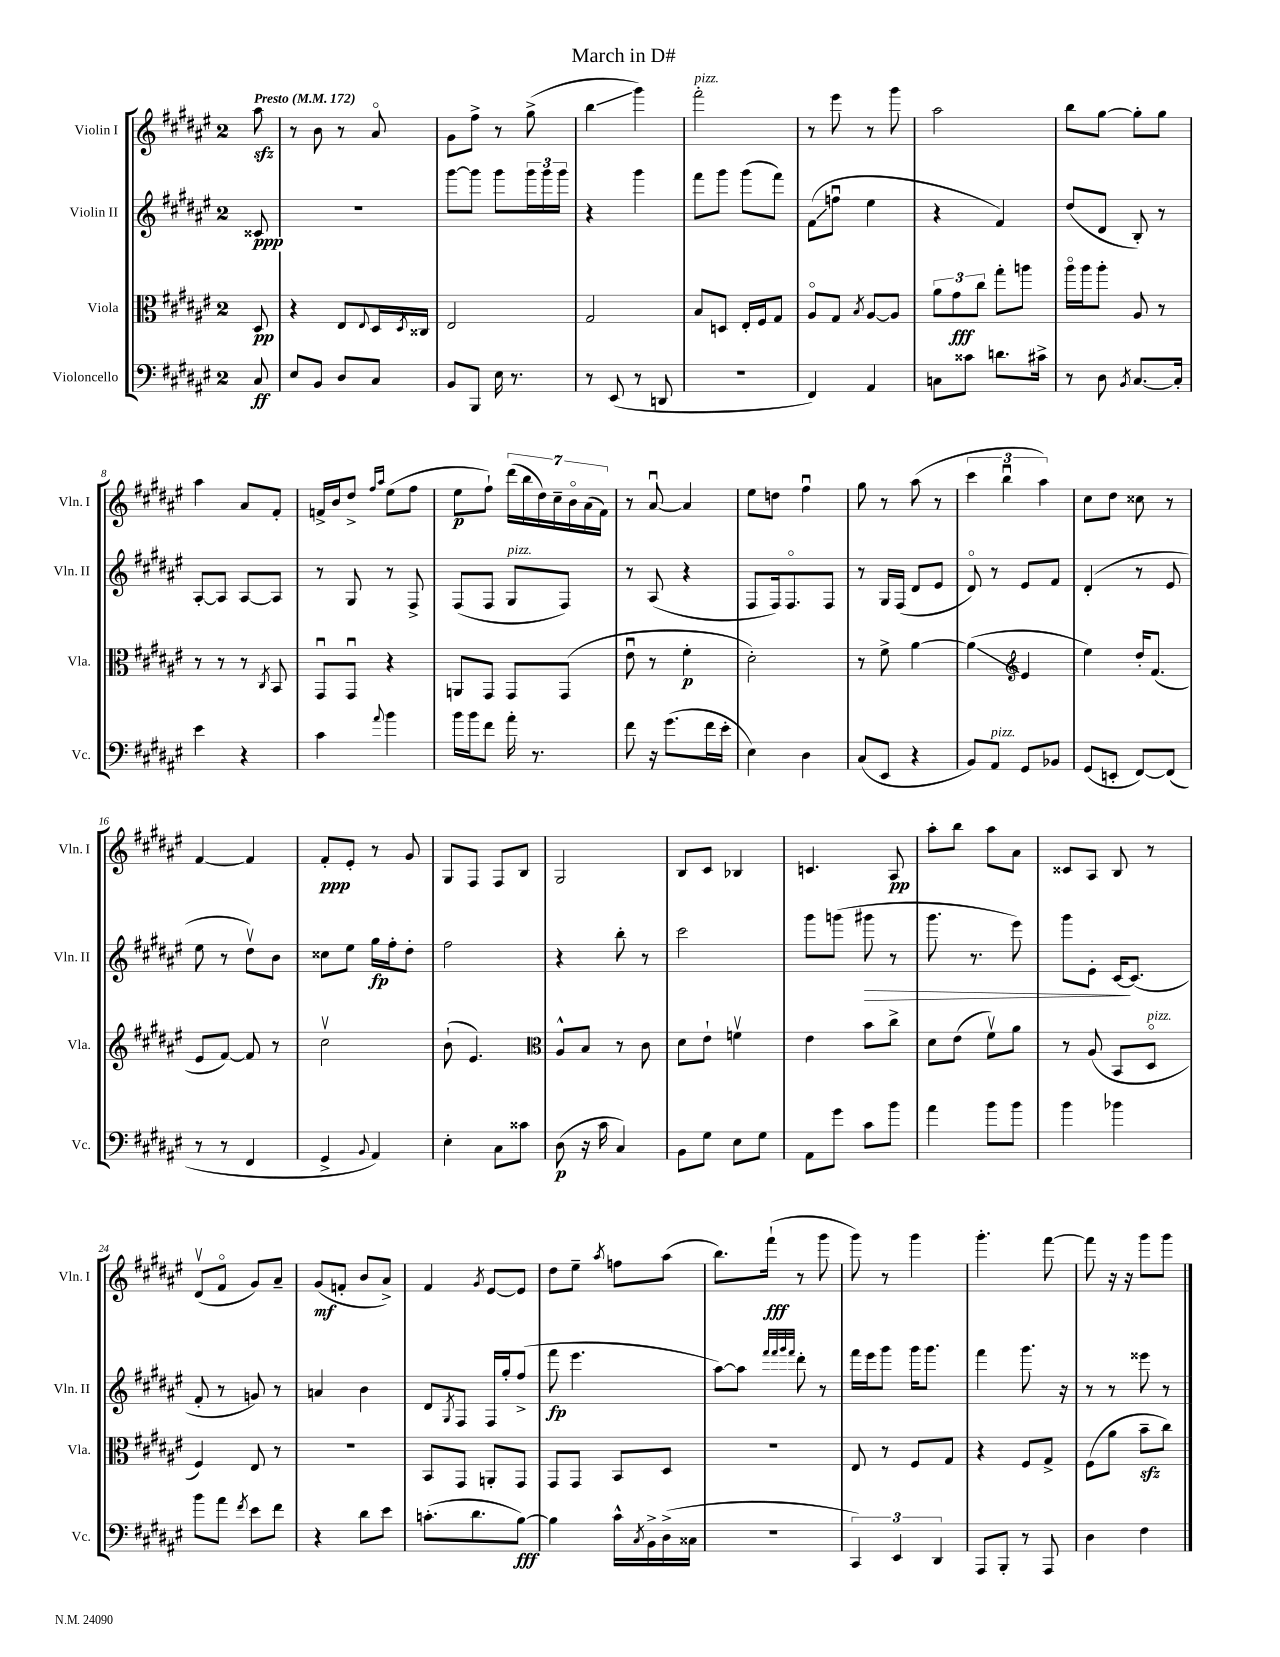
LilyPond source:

\header { title = "March in D#" }
<<
\new StaffGroup <<
\new Staff = "s0" \with { instrumentName = "Violin I" shortInstrumentName = "Vln. I" } {
    \clef treble \key fis \major \once \override Staff.TimeSignature.style = #'single-digit \time 2/4 \partial 8 \tempo "Presto" 4 = 172
    ais''8\sfz |
    r8 b'8 r8 ais'8\flageolet |
    gis'8 fis''8-> r8 gis''8->( |
    b''4\glissando gis'''4) |
    fis'''2-.^\markup { \italic "pizz." } |
    r8 eis'''8 r8 gis'''8 |
    ais''2 |
    b''8 gis''8~ gis''8-. gis''8 |
    ais''4 ais'8 fis'8-. |
    f'16-> b'16 dis''8-> \grace { fis''16 ais''16 } eis''8( fis''8 |
    eis''8\p fis''8-!) \tuplet 7/4 { dis'''16( b''16 dis''16) cis''16-- b'16\flageolet ais'16( fis'16) } |
    r8 ais'8~\downbow ais'4 |
    eis''8 d''8 fis''4\downbow |
    gis''8 r8 ais''8( r8 |
    \tuplet 3/2 { cis'''4 b''4\downbow ais''4) } |
    cis''8 dis''8 cisis''8 r8 |
    fis'4~ fis'4 |
    fis'8-.\ppp eis'8-. r8 gis'8 |
    gis8 fis8 fis8 b8 |
    gis2 |
    b8 cis'8 bes4 |
    c'4. ais8\pp |
    ais''8-. b''8 ais''8 ais'8 |
    cisis'8 ais8 b8 r8 |
    dis'8\upbow( fis'8\flageolet gis'8) ais'8-- |
    gis'8\mf( f'8-. b'8 ais'8->) |
    fis'4 \acciaccatura { gis'8 } eis'8~ eis'8 |
    dis''8 eis''8-- \acciaccatura { ais''8 } f''8 ais''8( |
    b''8.) fis'''16-!\fff( r8 gis'''8 |
    gis'''8) r8 gis'''4 |
    gis'''4.-. fis'''8~ |
    fis'''8 r16 r16 gis'''8 gis'''8 \bar "|." |
}
\new Staff = "s1" \with { instrumentName = "Violin II" shortInstrumentName = "Vln. II" } {
    \clef treble \key fis \major \once \override Staff.TimeSignature.style = #'single-digit \time 2/4 \partial 8
    cisis'8\ppp |
    R2 |
    gis'''8~ gis'''8 gis'''8 \tuplet 3/2 { gis'''16 gis'''16 gis'''16 } |
    r4 gis'''4 |
    fis'''8 gis'''8 gis'''8( fis'''8) |
    fis'8\glissando( f''8\downbow eis''4 |
    r4 fis'4) |
    dis''8( dis'8 b8-.) r8 |
    ais8~-. ais8 ais8~ ais8 |
    r8 gis8 r8 fis8-> |
    fis8( fis8 gis8^\markup { \italic "pizz." } fis8) |
    r8 ais8( r4 |
    fis8 fis16) fis8.\flageolet fis8 |
    r8 gis16 fis16( dis'8 eis'8 |
    dis'8\flageolet) r8 eis'8 fis'8 |
    dis'4-.( r8 eis'8 |
    eis''8 r8 dis''8\upbow) b'8 |
    cisis''8 eis''8 gis''16\fp fis''16-. dis''8-. |
    fis''2 |
    r4 b''8-. r8 |
    cis'''2 |
    gis'''8 g'''8( gis'''8\> r8 |
    gis'''8. r8. eis'''8) |
    gis'''8 eis'8-. cis'16~\! cis'8.( |
    fis'8-. r8 g'8) r8 |
    a'4 b'4 |
    dis'8 \acciaccatura { gis8 } fis8 fis16 gis''16-. fis''8->( |
    fis'''8\fp eis'''4. |
    ais''8~) ais''8 \grace { fis'''32 fis'''32 gis'''32 fis'''32 } dis'''8-. r8 |
    fis'''16 eis'''16 gis'''8 gis'''16 gis'''8. |
    fis'''4 gis'''8. r16 |
    r8 r8 eisis'''8 r8 \bar "|." |
}
\new Staff = "s2" \with { instrumentName = "Viola" shortInstrumentName = "Vla." } {
    \clef alto \key fis \major \once \override Staff.TimeSignature.style = #'single-digit \time 2/4 \partial 8
    dis8\pp |
    r4 eis8 \appoggiatura { eis8 } dis16 \acciaccatura { dis8 } cisis16 |
    eis2 |
    gis2 |
    b8 d8 eis16-. fis16 gis8 |
    ais8\flageolet gis8 \acciaccatura { b8 } ais8~ ais8 |
    \tuplet 3/2 { ais'8 gis'8\fff cis''8 } gis''8-. a''8 |
    ais''16\flageolet ais''16 ais''8-. ais8 r8 |
    r8 r8 r8 \acciaccatura { cis8 } b,8 |
    gis,8\downbow gis,8\downbow r4 |
    a,8 gis,8 gis,8 gis,8( |
    eis'8\downbow r8 fis'4-.\p |
    dis'2-.) |
    r8 fis'8-> ais'4~ |
    ais'4\glissando( \clef treble eis'4 |
    eis''4) dis''16-. fis'8.( |
    eis'8 fis'8~) fis'8 r8 |
    cis''2\upbow |
    b'8-!( eis'4.) |
    \clef alto ais8-^ b8 r8 cis'8 |
    dis'8 eis'8-! f'4\upbow |
    eis'4 b'8 cis''8-> |
    dis'8 eis'8( fis'8\upbow) ais'8 |
    r8 ais8( b,8 dis8\flageolet^\markup { \italic "pizz." } |
    fis4) eis8 r8 |
    R2 |
    b,8 gis,8 a,8-. gis,8 |
    gis,8 gis,8 b,8 dis8 |
    r2 |
    eis8 r8 fis8 gis8 |
    r4 fis8 gis8-> |
    fis8( ais'8 b'8--\sfz cis''8) \bar "|." |
}
\new Staff = "s3" \with { instrumentName = "Violoncello" shortInstrumentName = "Vc." } {
    \clef bass \key fis \major \once \override Staff.TimeSignature.style = #'single-digit \time 2/4 \partial 8
    cis8\ff |
    eis8 b,8 dis8 cis8 |
    b,8 b,,8 eis16 r8. |
    r8 eis,8( r8 d,8 |
    r2 |
    fis,4) ais,4 |
    c8 cisis'8 d'8. cis'16-> |
    r8 dis8 \acciaccatura { b,8 } cis8.~ cis16-. |
    eis'4 r4 |
    cis'4 \appoggiatura { ais'8 } b'4 |
    b'16 b'16 fis'8 ais'16-. r8. |
    fis'8 r16 gis'8.( fis'16 eis'16-. |
    eis4) dis4 |
    cis8( eis,8 r4 |
    b,8) ais,8^\markup { \italic "pizz." } gis,8 bes,8 |
    gis,8( e,8-. fis,8~) fis,8( |
    r8 r8 fis,4 |
    gis,4-> \appoggiatura { b,8 } ais,4) |
    eis4-. cis8 cisis'8 |
    dis8\p( r16 cis'16 cis4) |
    b,8 gis8 eis8 gis8 |
    ais,8 gis'8 cis'8 b'8 |
    ais'4 b'8 b'8 |
    b'4 bes'4 |
    b'8 ais'8 \acciaccatura { fis'8 } eis'8 fis'8 |
    r4 dis'8 eis'8 |
    c'8.-.( dis'8. b8~\fff) |
    b4 cis'16-^ \acciaccatura { cis8 } b,16-> dis16->( cisis16 |
    r2 |
    \tuplet 3/2 { cis,4) eis,4 dis,4 } |
    ais,,8 b,,8-. r8 ais,,8 |
    dis4 fis4 \bar "|." |
}
>>
>>
